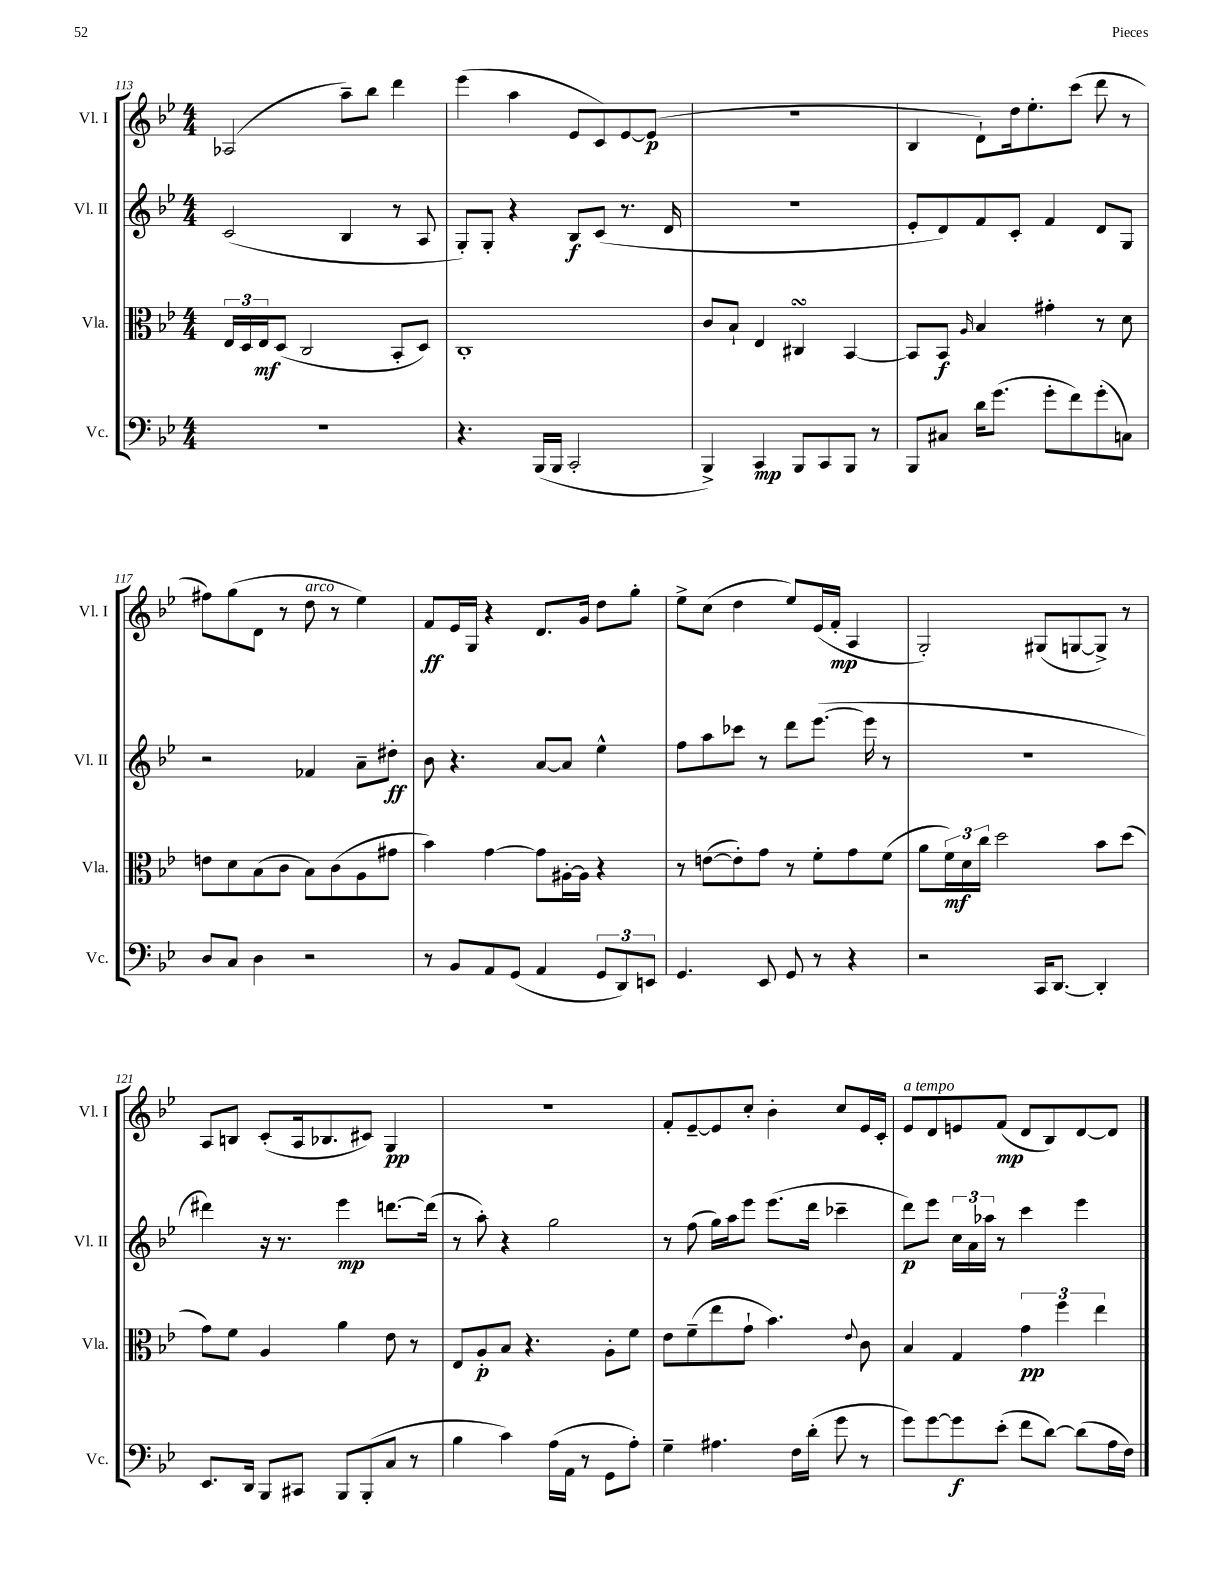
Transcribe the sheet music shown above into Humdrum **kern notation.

**kern	**kern	**kern	**kern
*staff4	*staff3	*staff2	*staff1
*clefF4	*clefC3	*clefG2	*clefG2
*k[b-e-]	*k[b-e-]	*k[b-e-]	*k[b-e-]
*M4/4	*M4/4	*M4/4	*M4/4
1r	24E-	(2c	(2A-
.	24D	.	.
.	24E-	.	.
.	(8D	.	.
.	2C	.	.
.	.	4B-	8aa~)
.	.	.	8bb-
.	8BB-'	8r	4ddd
.	8D)	8A	.
=	=	=	=
4.r	1C'	8G')	(4eee-
.	.	8G'	.
.	.	4r	4aa
(16BBB-	.	.	.
16BBB-	.	.	.
2CC'	.	8B-	8e-
.	.	(8c	8c)
.	.	8.r	[8e-
.	.	.	(8e-]
.	.	16d	.
=	=	=	=
4BBB-^)	8c	1r	1r
.	8B-`	.	.
4CC	4E-	.	.
8BBB-	4C#	.	.
8CC	.	.	.
8BBB-	[4BB-	.	.
8r	.	.	.
=	=	=	=
8BBB-	8BB-]	8e-'	4B-
8C#	8BB-	8d)	.
.	16qqA	.	.
16d	4B-	8f	8d`)
(8.g	.	.	.
.	.	8c'	16dd
.	.	.	8.ee-'
8g'	4g#'	4f	.
8f)	.	.	(8ccc
(8g'	8r	8d	8ddd
8C)	8d	8G	8r
=	=	=	=
8D	8e	2r	8ff#)
8C	8d	.	(8gg
4D	(8B-	.	8d
.	8c	.	8r
2r	8B-)	4f-	8dd
.	(8c	.	8r
.	8A	8a~	4ee-)
.	8g#	8dd#'	.
=	=	=	=
8r	4b-)	8b-	8f
8BB-	.	4.r	16e-
.	.	.	16G
8AA	[4g	.	4r
(8GG	.	.	.
4AA	8g]	[8a	8.d
.	[16A#'	8a]	.
.	16A#]	.	16g
12GG	4r	4ee-^^	8dd
12DD)	.	.	.
.	.	.	8gg'
12EE	.	.	.
=	=	=	=
4.GG	8r	8ff	8ee-^
.	([8e	8aa	(8cc
.	8e'])	8ccc-	4dd
8EE-	8g	8r	.
8GG	8r	8ddd	8ee-)
8r	8f'	([8.eee-	(16e-
.	.	.	16f'
4r	8g	.	4A
.	.	16eee-]	.
.	(8f	8r	.
=	=	=	=
2r	8a	1r	2G')
.	24f)	.	.
.	24d	.	.
.	24cc	.	.
.	2dd	.	.
16CC	.	.	(8G#
[8.DD	.	.	.
.	.	.	[8G
4DD']	8b-	.	8G^])
.	(8dd	.	8r
=	=	=	=
8.EE-	8g)	4ddd#)	8A
.	8f	.	8B
16DD	.	.	.
8BBB-	4A	16r	(8c'
.	.	8.r	.
8CC#	.	.	16A
.	.	.	8.B-
8BBB-	4a	4eee-	.
(8BBB-'	.	.	8c#)
8C	8e-	[8.ddd	4G
8r	8r	.	.
.	.	(16ddd]	.
=	=	=	=
4B-	8E-	8r	1r
.	8A'	8aa')	.
4c)	8B-	4r	.
.	4.r	.	.
(16A	.	2gg	.
16AA	.	.	.
8r	.	.	.
8GG	8A'	.	.
8A')	8f	.	.
=	=	=	=
4G~	8e-	8r	8f'
.	(8f~	(8ff	[8e-~
4.A#	8ee-	16gg)	8e-]
.	.	16aa	.
.	8g`	8eee-	8cc'
.	4.b-)	(8.eee-	4b-'
16F	.	.	.
(16d'	.	16ddd	.
8g	.	4ccc-~	8cc
.	8qqe-	.	.
8r	8c	.	16e-
.	.	.	16c'
=	=	=	=
8g)	4B-	8ddd)	8e-
[8g	.	8eee-	8d
8g]	4G	24cc	8e
.	.	24a	.
.	.	24aa-	.
(8e-'	.	8r	(8f
8f	6g	4ccc	8d
[8d)	.	.	8B-)
.	6ff	.	.
(8d]	.	4eee-	[8d
.	6ee-	.	.
16A	.	.	8d]
16F)	.	.	.
==	==	==	==
*-	*-	*-	*-
